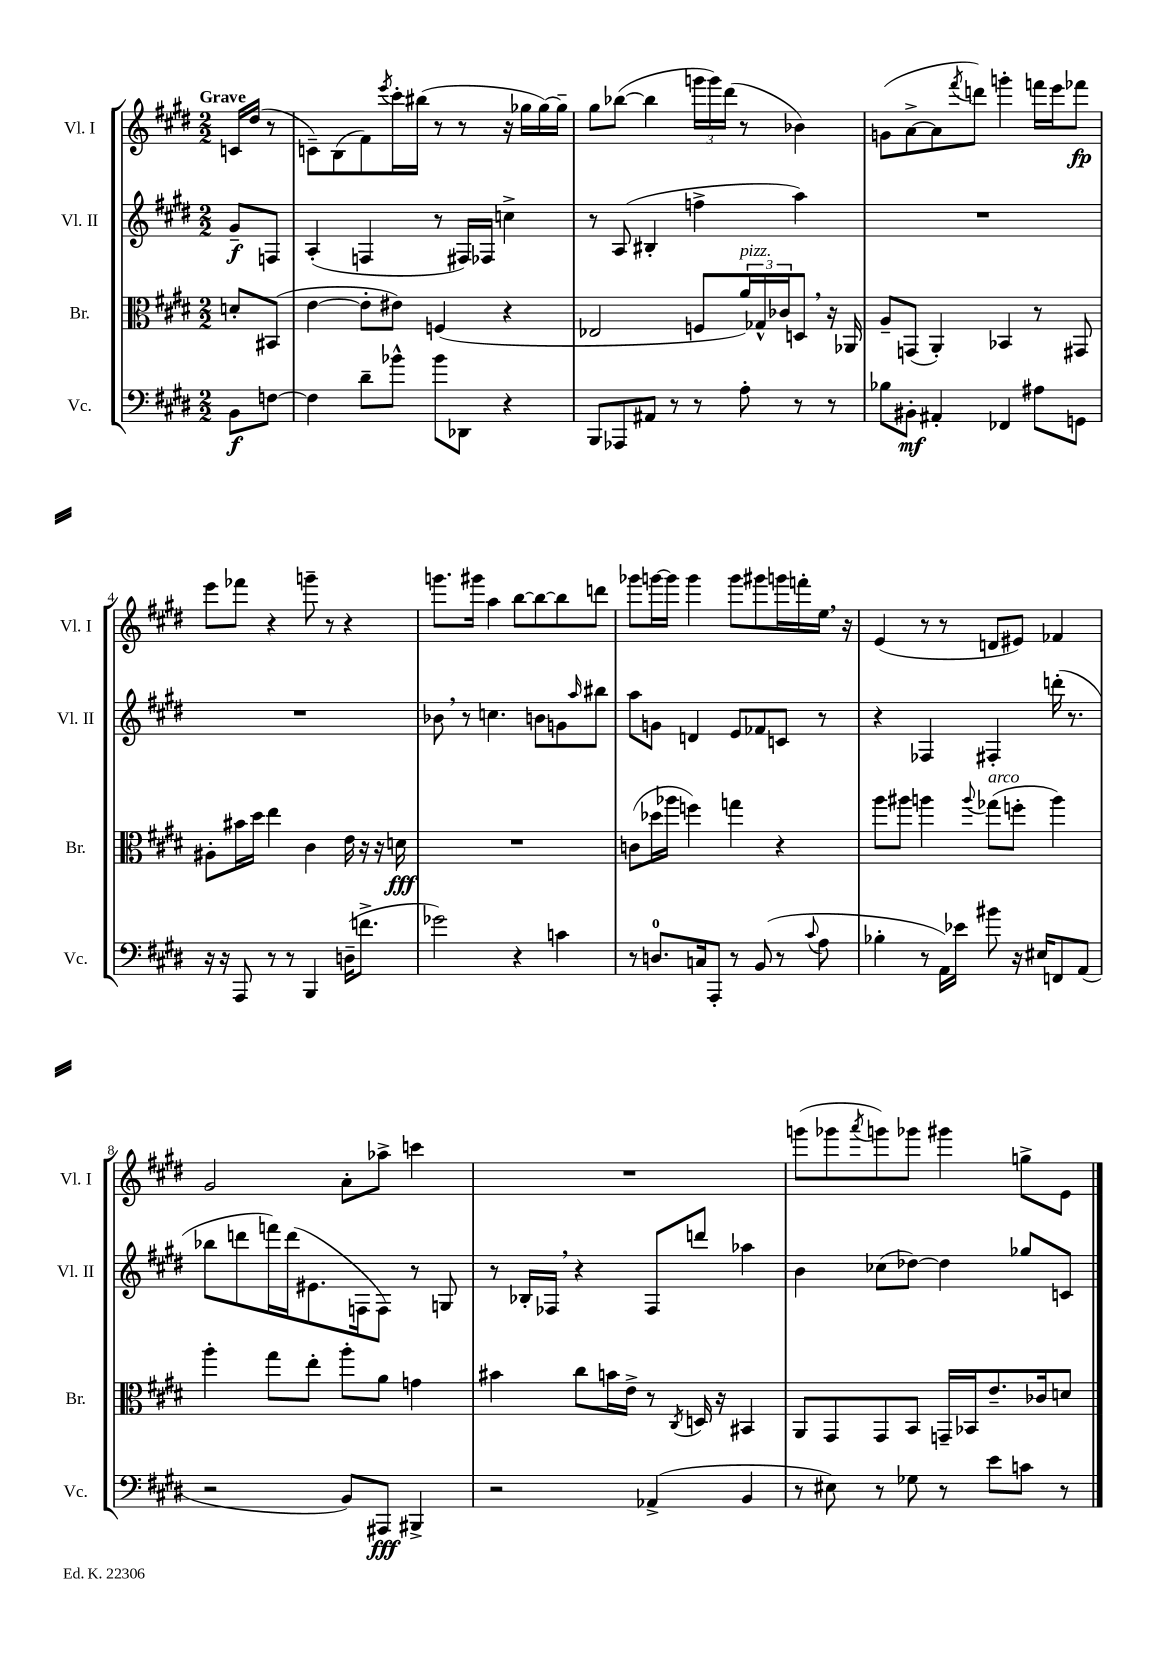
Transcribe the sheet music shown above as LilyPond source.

<<
\new StaffGroup <<
\new Staff = "s0" \with { instrumentName = "Vl. I" shortInstrumentName = "Vl. I" } {
    \clef treble \key e \major \numericTimeSignature \time 2/2 \partial 4 \tempo "Grave"
    c'16 dis''16( r8 |
    c'8--) b8( fis'8) \acciaccatura { e'''8 } cis'''16-. bis''16( r8 r8 r16 ges''16 ges''16~) ges''16-- |
    gis''8 bes''8~( bes''4 \tuplet 3/2 { g'''16 g'''16) dis'''16( } r8 bes'4) |
    g'8( a'8~-> a'8 \acciaccatura { fis'''8 } d'''8) g'''4-. f'''16 e'''16 fes'''8\fp |
    e'''8 fes'''8 r4 g'''8-- r8 r4 |
    g'''8. gis'''16 a''4 b''8~ b''8~ b''8 d'''8 |
    ges'''8 g'''16~ g'''16 g'''4 g'''8 gis'''8 g'''16 f'''16-. e''16 \breathe r16 |
    e'4( r8 r8 d'8 eis'8) fes'4 |
    gis'2 a'8-. aes''8-> c'''4 |
    R1 |
    g'''8( ges'''8 \acciaccatura { a'''8 } g'''8) ges'''8 gis'''4 g''8-> e'8 \bar "|." |
}
\new Staff = "s1" \with { instrumentName = "Vl. II" shortInstrumentName = "Vl. II" } {
    \clef treble \key e \major \numericTimeSignature \time 2/2 \partial 4
    gis'8--\f f8 |
    a4-.( f4 r8 fis16) fes16 c''4-> |
    r8 a8( bis4-. f''4-> a''4) |
    R1 |
    R1 |
    bes'8 \breathe r8 c''4. b'8 g'8 \grace { a''16 } bis''8 |
    a''8 g'8 d'4 e'8 fes'8 c'8 r8 |
    r4 fes4 fis4-. d'''16-.( r8. |
    bes''8 d'''8 f'''16) d'''16( eis'8. f16 f8) r8 g8 |
    r8 bes16-. fes16 \breathe r4 fes8 d'''8 aes''4 |
    b'4 ces''8( des''8~) des''4 ges''8 c'8 \bar "|." |
}
\new Staff = "s2" \with { instrumentName = "Br." shortInstrumentName = "Br." } {
    \clef alto \key e \major \numericTimeSignature \time 2/2 \partial 4
    d'8-. bis,8( |
    e'4~ e'8-. eis'8) f4( r4 |
    ees2 f8 \tuplet 3/2 { a'16^\markup { \italic "pizz." }) ges16-^ ces'16 } d8 \breathe r16 aes,16 |
    a8-- g,8( a,4-.) bes,4 r8 gis,8 |
    ais8-. bis'16 dis''16 e''4 cis'4 e'16 r16 r16 d'16\fff |
    R1 |
    c'8( des''16 aes''16 f''4) g''4 r4 |
    a''8 ais''8 a''4 \appoggiatura { a''8 } ges''8^\markup { \italic "arco" }( f''8-. a''4) |
    a''4-. gis''8 e''8-. a''8-. a'8 g'4 |
    bis'4 cis''8 b'16 e'16-> r8 \acciaccatura { cis8 } d16 r16 bis,4 |
    a,8 gis,8 gis,8 b,8 g,16-- bes,16 e'8.-- ces'16 d'8 \bar "|." |
}
\new Staff = "s3" \with { instrumentName = "Vc." shortInstrumentName = "Vc." } {
    \clef bass \key e \major \numericTimeSignature \time 2/2 \partial 4
    b,8\f f8~ |
    f4 dis'8-- bes'8-^ bes'8 des,8 r4 |
    b,,8 aes,,8 ais,8 r8 r8 a8-. r8 r8 |
    bes8 bis,8-.\mf ais,4-. fes,4 ais8 g,8 |
    r16 r16 a,,8 r8 r8 b,,4 d16--( f'8.-> |
    ges'2) r4 c'4 |
    r8 d8.-0 c16 a,,8-. r8 b,8( r8 \appoggiatura { cis'8 } a8 |
    bes4-. r8 a,16) ees'16 bis'8 r16 eis16 f,8 a,8( |
    r2 b,8) ais,,8\fff bis,,4-> |
    r2 aes,4->( b,4 |
    r8 eis8) r8 ges8 r8 e'8 c'8 r8 \bar "|." |
}
>>
>>
